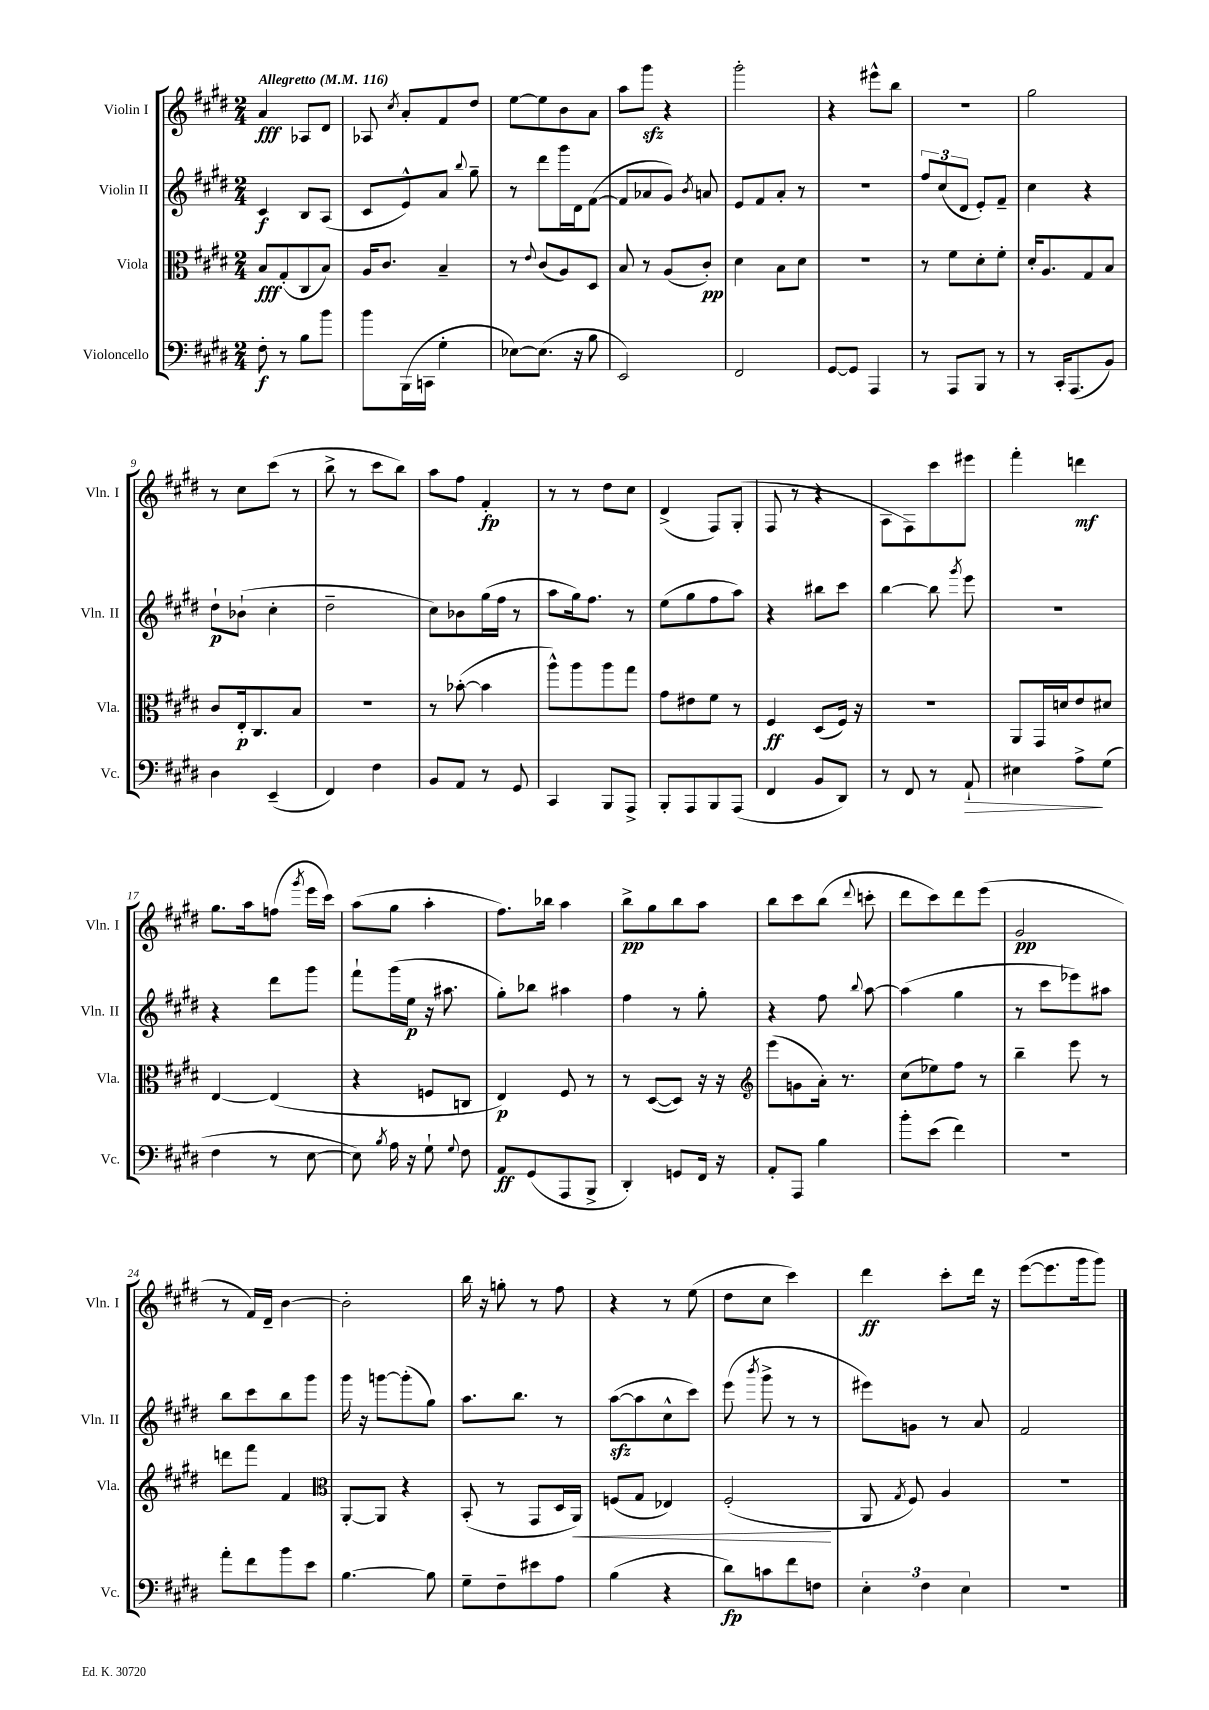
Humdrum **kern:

**kern	**kern	**kern	**kern
*staff4	*staff3	*staff2	*staff1
*clefF4	*clefC3	*clefG2	*clefG2
*k[f#c#g#d#]	*k[f#c#g#d#]	*k[f#c#g#d#]	*k[f#c#g#d#]
*M2/4	*M2/4	*M2/4	*M2/4
*MM116	*MM116	*MM116	*MM116
8F#'\	8B/L	4c#/	4a/
8r	(8G#'/	.	.
8B\L	8C#/	8B/L	8A-/L
8b\J	8B/J)	(8A/J	8d#/J
=	=	=	=
8b\L	16A/LK	8c#/L	8A-/
.	8.c#/J	.	.
.	.	.	8qcc#/
(16BBB\L	.	8e^^/)	8a'/L
16CC\JJ	.	.	.
4G#'\	4B~/	8a/J	8f#/
.	.	8qqbb/	.
.	.	8gg#~\	8dd#/J
=	=	=	=
[8E-\L)	8r	8r	[8ee\L
.	8qqe/	.	.
(8.E-\]J	(8c#/L	8ddd#\L	8ee\]
.	8A/)	16ggg#\L	8b\
16r	.	16d#\J	.
8B\	8D#/J	([8f#\J	8a\J
=	=	=	=
2EE/)	8B/	8f#/]L	8aa\L
.	8r	8a-/	8ggg#\J
.	(8A/L	8g#/J)	4r
.	.	8qb/	.
.	8c#'/J)	8a/	.
=	=	=	=
2FF#/	4d#\	8e/L	2ggg#'\
.	.	8f#/	.
.	8B\L	8a'/J	.
.	8d#\J	8r	.
=	=	=	=
[8GG#/L	2r	2r	4r
8GG#/]J	.	.	.
4AAA/	.	.	8eee#^^\L
.	.	.	8bb\J
=	=	=	=
8r	8r	12ff#/L	2r
.	.	(12cc#/	.
8AAA/L	8f#\L	.	.
.	.	12d#/J	.
8BBB/J	8d#'\	8e'/L)	.
8r	8f#'\J	8f#~/J	.
=	=	=	=
8r	16d#'/LK	4cc#\	2gg#\
.	8.A/	.	.
16CC#'/LK	.	.	.
(8.AAA/	.	.	.
.	8G#/	4r	.
8BB/J)	8B/J	.	.
=	=	=	=
4D#\	8c#/L	8dd#`\L	8r
.	16E'/k	(8b-`\J	8cc#\L
.	8.C#/	.	.
(4EE~/	.	4cc#'\	(8ccc#\J
.	8B/J	.	8r
=	=	=	=
4FF#/)	2r	2dd#~\	8bb^\
.	.	.	8r
4F#\	.	.	8ccc#\L
.	.	.	8bb\J)
=	=	=	=
8BB/L	8r	8cc#\L)	8aa\L
8AA/J	([8b-'\	8b-\	8ff#\J
8r	4b-\]	(16gg#\L	4f#'/
.	.	16ff#\JJ	.
8GG#/	.	8r	.
=	=	=	=
4CC#/	8aa^^\L)	8aa\L	8r
.	8aa\	16gg#\k)	8r
.	.	8.ff#\J	.
8BBB/L	8aa\	.	8dd#\L
8AAA^/J	8gg#\J	8r	8cc#\J
=	=	=	=
8BBB'/L	8g#\L	(8ee\L	(4d#^/
8AAA/	8e#\	8gg#\	.
8BBB/	8f#\J	8ff#\	8F#/L)
(8AAA/J	8r	8aa\J)	(8G#'/J
=	=	=	=
4FF#/	4F#/	4r	8F#/
.	.	.	8r
8BB/L	(8D#/L	8bb#\L	4r
8DD#/J)	16F#/Jk)	8ccc#\J	.
.	16r	.	.
=	=	=	=
8r	2r	[4bb\	8A\L
8FF#/	.	.	8F#\)
8r	.	8bb\]	8ccc#\
.	.	8qggg#/	.
8AA`/	.	8eee\	8eee#\J
=	=	=	=
4E#\	8AA/L	2r	4fff#'\
.	16GG#/L	.	.
.	16d/J	.	.
8A^\L	8e/	.	4ddd\
(8G#\J	8d#/J	.	.
=	=	=	=
4F#\	[4E/	4r	8.gg#\L
.	.	.	16aa\k
8r	(4E/]	8ddd#\L	(8ff\J
.	.	.	8qggg#/
[8E\	.	8ggg#\J	16eee\LL
.	.	.	16ccc#\JJ)
=	=	=	=
8E\])	4r	8fff#`\L	(8aa\L
8qB/	.	.	.
16A\	.	(16ggg#\L	8gg#\J
16r	.	16ee\JJ	.
8G#`\	8F/L	16r	4aa'\
.	.	8.aa#\	.
8qqG#/	.	.	.
8F#\	8C/J	.	.
=	=	=	=
8AA/L	4E/)	8gg#'\L)	8.ff#\L)
(8GG#/	.	8bb-\J	.
.	.	.	16bb-\Jk
8AAA/	8F#/	4aa#\	4aa\
8BBB^/J	8r	.	.
=	=	=	=
4DD#'/)	8r	4ff#\	8bb^\L
.	([8D#/L	.	8gg#\
8GG/L	8D#/]J)	8r	8bb\
16FF#/Jk	16r	8gg#'\	8aa\J
16r	16r	.	.
=	=	=	=
*	*clefG2	*	*
8AA'/L	(8eee\L	4r	8bb\L
8AAA/J	8g\	.	8ccc#\
4B\	16a'\Jk)	8ff#\	(8bb\J
.	8.r	.	.
.	.	8qqbb/	8qqddd#/
.	.	[8aa\	8ccc'\
=	=	=	=
8b'\L	(8cc#\L	(4aa\]	8ddd#\L
(8e\J	8ee-\)	.	8ccc#\)
4f#\)	8ff#\J	4gg#\	8ddd#\
.	8r	.	(8eee\J
=	=	=	=
2r	4bb~\	8r	2g#/
.	.	8ccc#\L	.
.	8eee\	8eee-\)	.
.	8r	8aa#\J	.
=	=	=	=
8a'\L	8ddd\L	8bb\L	8r
8f#\	8fff#\J	8ccc#\	16f#/LL)
.	.	.	16d#~/JJ
8b\	4f#/	8bb\	[4b\
8e\J	.	8ggg#\J	.
=	=	=	=
*	*clefC3	*	*
[4.B\	[8AA'/L	16ggg#\	2b'\]
.	.	16r	.
.	8AA/]J	[8ggg\L	.
.	4r	(8ggg'\]	.
8B\]	.	8gg#\J)	.
=	=	=	=
8G#~\L	(8BB'/	8.aa\L	16bb\
.	.	.	16r
8F#~\	8r	.	8gg'\
.	.	8.bb\J	.
8e#\	8GG#/L	.	8r
8A\J	16D#/L	8r	8ff#\
.	16AA/JJ)	.	.
=	=	=	=
(4B\	(8F/L	([8aa\L	4r
.	8G#/J	8aa\]	.
4r	4E-/)	8cc#^^\	8r
.	.	8ccc#\J)	(8ee\
=	=	=	=
8d#\L)	(2F#'/	(8eee\	8dd#\L
.	.	8qbbb/	.
8c\	.	8ggg#^\	8cc#\J
8f#\	.	8r	4ccc#\)
8F\J	.	8r	.
=	=	=	=
6E'\	8AA/	8eee#\L)	4ddd#\
.	8qG#/	.	.
.	8F#/)	8g\J	.
6F#\	.	.	.
.	4A/	8r	8ccc#'\L
6E\	.	.	.
.	.	8a/	16ddd#\Jk
.	.	.	16r
=	=	=	=
2r	2r	2f#/	([8eee\L
.	.	.	8.eee\]
.	.	.	16ggg#\k
.	.	.	8ggg#\J)
==	==	==	==
*-	*-	*-	*-
